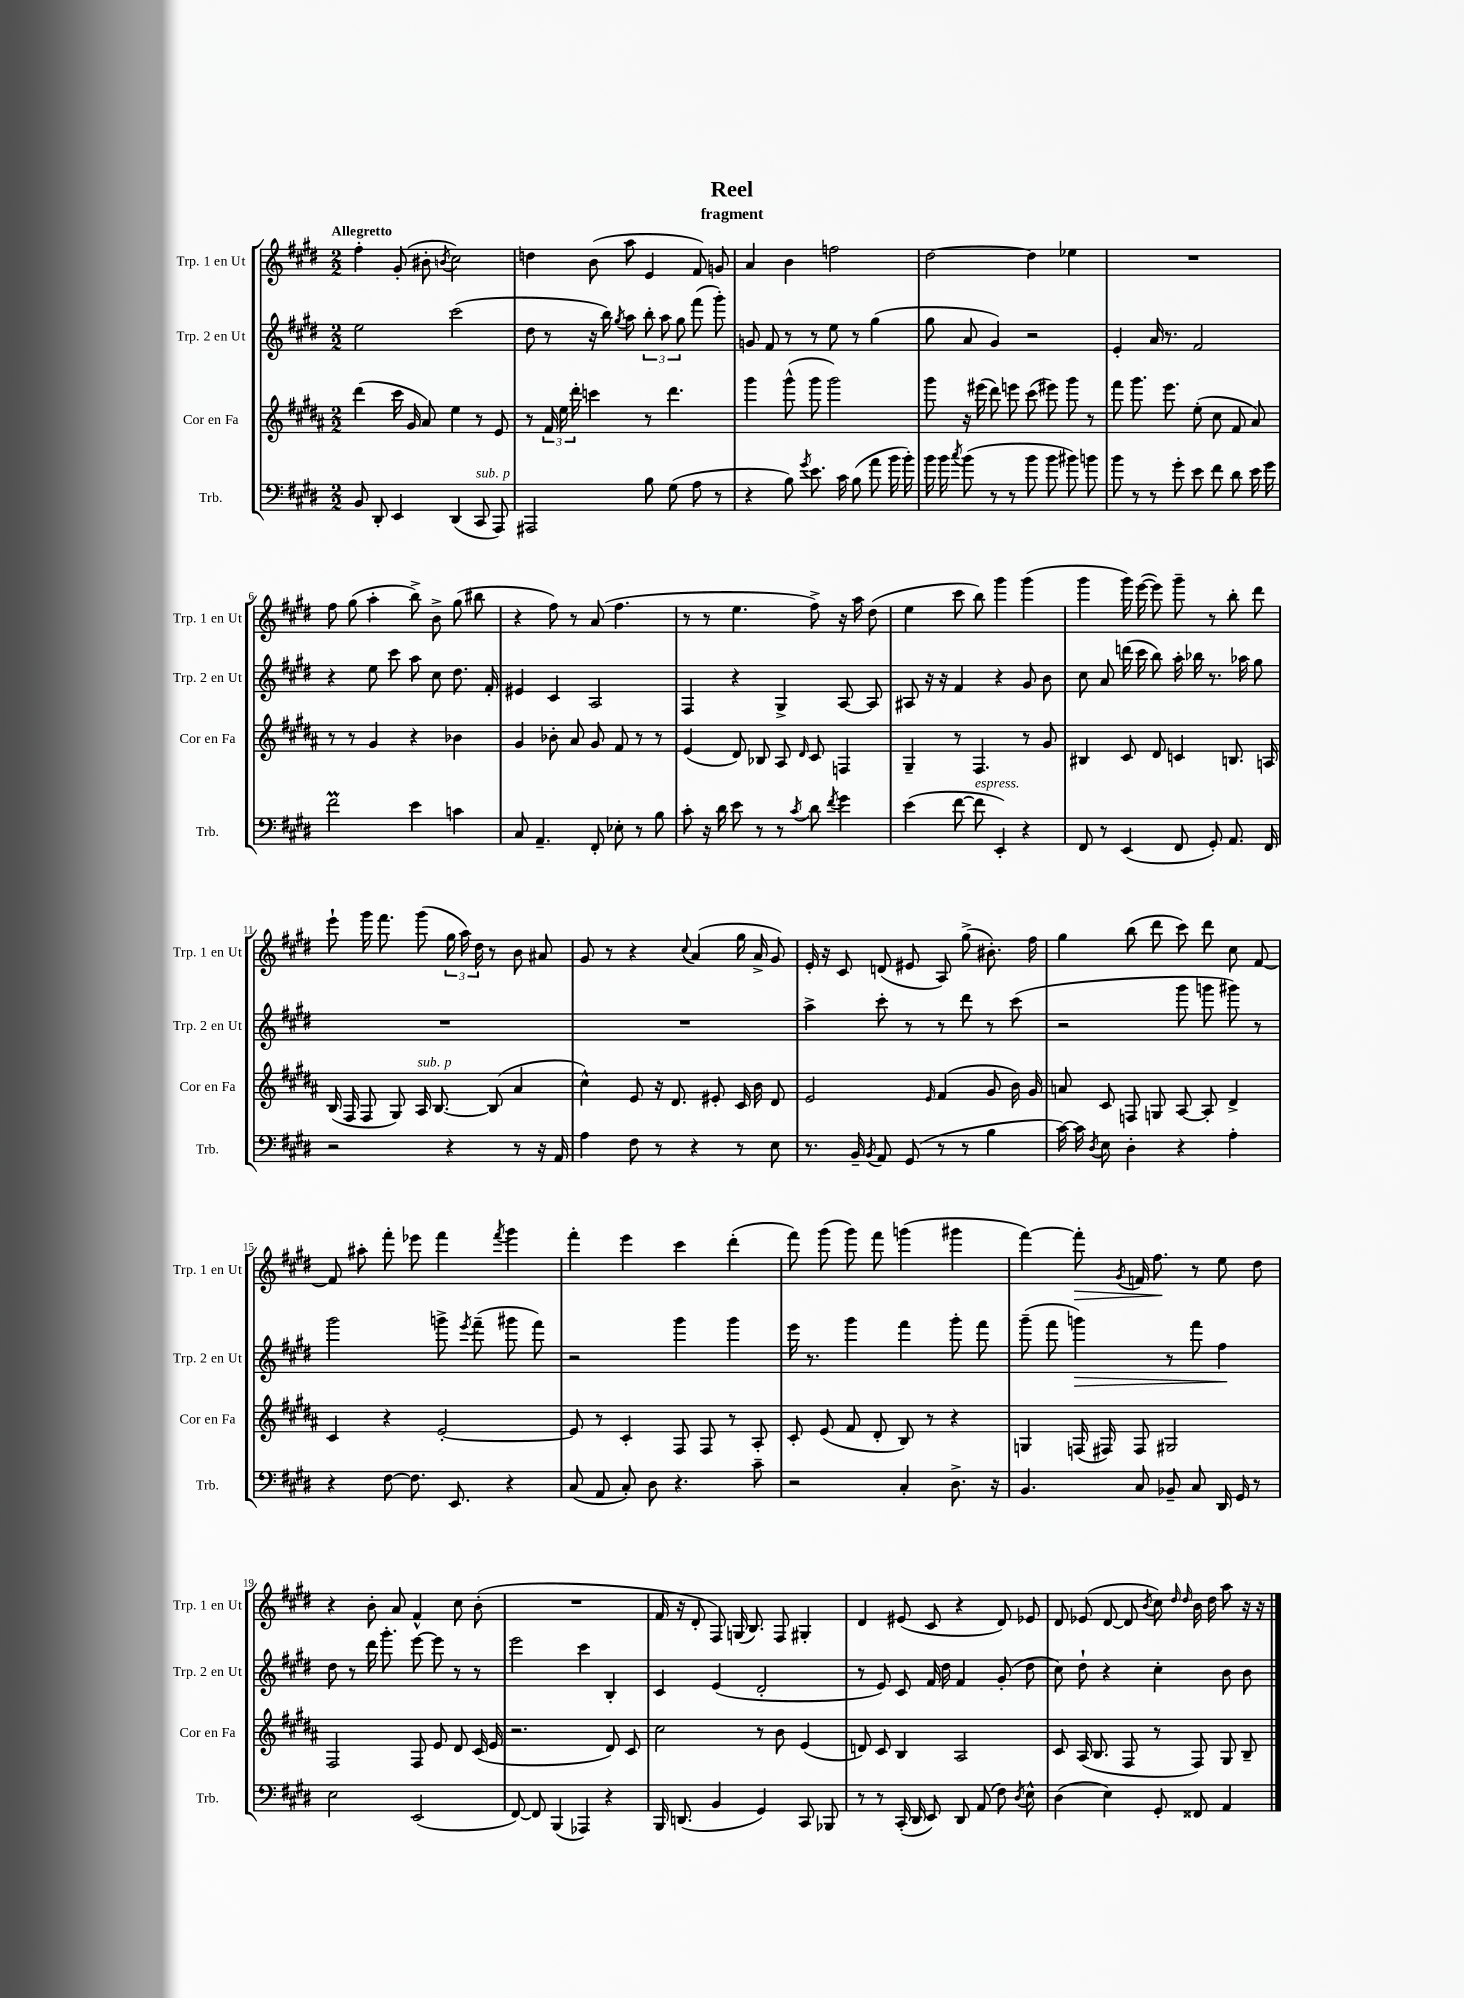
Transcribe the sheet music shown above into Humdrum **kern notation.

**kern	**kern	**kern	**dynam	**kern	**dynam
*part4	*part3	*part2	*part2	*part1	*part1
*staff4	*staff3	*staff2	*staff2	*staff1	*staff1
*I"Trb.	*I"Cor en Fa	*I"Trp. 2 en Ut	*	*I"Trp. 1 en Ut	*
*I'Trb.	*I'Cor en Fa	*I'Trp. 2 en Ut	*	*I'Trp. 1 en Ut	*
*clefF4	*clefG2	*clefG2	*	*clefG2	*
*k[f#c#g#d#]	*k[f#c#g#d#a#]	*k[f#c#g#d#]	*	*k[f#c#g#d#]	*
*M2/2	*M2/2	*M2/2	*	*M2/2	*
=1	=1	=1	=1	=1	=1
!	!	!	!	!LO:TX:a:B:t=Allegretto	!
8BB/	(4ddd#\	2ee\	.	4ff#'\	.
8DD#'/	.	.	.	.	.
4EE/	16ccc#\	.	.	(8g#'/	.
.	16g#/	.	.	.	.
.	8a#/)	.	.	8b#X'\	.
.	.	.	.	8qbn/	.
(4DD#/	4ee\	(2ccc#\	.	2cc#\)	.
!LO:TX:a:i:t=sub. p	!	!	!	!	!
8CC#/	8r	.	.	.	.
8AAA/)	8e/	.	.	.	.
=2	=2	=2	=2	=2	=2
2AAA#X/	8r	8dd#\	.	4ddn\	.
.	24f#/	8r	.	.	.
.	24ee\	.	.	.	.
.	24ddd#'\	.	.	.	.
.	4cccn\	16r	.	(8b\	.
.	.	16bb\)	.	.	.
.	.	8qgg#/	.	.	.
.	.	8aa\	.	8aa\	.
8B\	8r	12bb'\	.	4e/	.
.	.	12aa\	.	.	.
(8G#\	4.ddd#\	.	.	.	.
.	.	12gg#\	.	.	.
8A\	.	(8fff#\	.	8f#/)	.
8r	.	8ggg#'\)	.	8gn/	.
=3	=3	=3	=3	=3	=3
4r	4ggg#\	8gn/	.	4a/	.
.	.	8f#/	.	.	.
8B\)	(8ggg#^^\	8r	.	4b\	.
8qg#/	.	.	.	.	.
8.e\	8ggg#\	8r	.	.	.
.	2ggg#\)	8ee\	.	2ffn\	.
16c#\	.	.	.	.	.
(8B\	.	8r	.	.	.
8a\	.	(4gg#\	.	.	.
16b\	.	.	.	.	.
16b'\)	.	.	.	.	.
=4	=4	=4	=4	=4	=4
16b\	8ggg#\	8gg#\	.	[2dd#\	.
16b\	.	.	.	.	.
8qcc#/	.	.	.	.	.
(8b\	16r	8a/	.	.	.
.	(16eee#X\	.	.	.	.
8r	8ddd#\)	4g#/)	.	.	.
8r	8eeen\	.	.	.	.
8b\	(8ccc#\	2r	.	4dd#\]	.
8b\	8eee#X\)	.	.	.	.
8b#X\)	8ggg#\	.	.	4ee-X\	.
8bn\	8r	.	.	.	.
=5	=5	=5	=5	=5	=5
8b\	8fff#\	4e'/	.	1r	.
8r	8.ggg#\	.	.	.	.
8r	.	16a/	.	.	.
.	8.eee\	8.r	.	.	.
8g#'\	.	.	.	.	.
8e\	(8ee'\	2f#/	.	.	.
8f#\	8cc#\	.	.	.	.
8d#\	8f#/	.	.	.	.
16e\	8a#/)	.	.	.	.
16g#\	.	.	.	.	.
!!LO:LB:g=z
=6	=6	=6	=6	=6	=6
2f#M\	8r	4r	.	8ff#\	.
.	8r	.	.	(8gg#\	.
.	4g#/	8ee\	.	4aa'\	.
.	.	8ccc#\	.	.	.
4e\	4r	8aa\	.	8bb^\)	.
.	.	8cc#\	.	8b^\	.
4cn\	4b-X\	8.dd#\	.	(8gg#\	.
.	.	.	.	8bb#X\	.
.	.	16f#'/	.	.	.
=7	=7	=7	=7	=7	=7
8C#/	4g#/	4e#X/	.	4r	.
4.AA~/	.	.	.	.	.
.	8b-X'\	4c#/	.	8ff#\)	.
.	8a#/	.	.	8r	.
8FF#'/	8g#/	2A/	.	(8a/	.
8E-X'\	8f#/	.	.	4.ff#\	.
8r	8r	.	.	.	.
8B\	8r	.	.	.	.
=8	=8	=8	=8	=8	=8
8c#'\	(4e/	4F#/	.	8r	.
16r	.	.	.	8r	.
16d#\	.	.	.	.	.
8e\	8d#/)	4r	.	4.ee\	.
8r	8B-X/	.	.	.	.
8r	8A#/	4G#^/	.	.	.
8qc#/	16qqd#/	.	.	.	.
8d#\	8c#/	.	.	8ff#^\)	.
8qf#/	.	.	.	.	.
4g#\	4Fn/	[8A/	.	16r	.
.	.	.	.	16aa\	.
.	.	8A/]	.	(8dd#\	.
=9	=9	=9	=9	=9	=9
(4e\	4G#~/	8A#X/	.	4ee\	.
.	.	16r	.	.	.
.	.	16r	.	.	.
[8f#\	8r	4f#/	.	8ccc#\	.
!LO:TX:a:i:t=espress.	!	!	!	!	!
8f#\]	4.F#/	.	.	8bb\)	.
4EE'/)	.	4r	.	4ggg#\	.
4r	8r	8g#/	.	(4ggg#\	.
.	8g#/	8b\	.	.	.
=10	=10	=10	=10	=10	=10
8FF#/	4B#X/	8cc#\	.	4ggg#\	.
8r	.	8a/	.	.	.
(4EE/	8c#/	(16dddn\	.	16ggg#\)	.
.	.	16ccc#\	.	([16eee\	.
.	8d#/	8bb\)	.	8eee\])	.
8FF#/	4cn/	16aa'\	.	8ggg#~\	.
.	.	16bb-X\	.	.	.
8GG#'/)	.	8.r	.	8r	.
8.AA/	8.Bn/	.	.	8bb'\	.
.	.	16aa-X\	.	.	.
.	.	8gg#\	.	8ddd#\	.
16FF#/	16An/	.	.	.	.
!!LO:LB:g=z
=11	=11	=11	=11	=11	=11
2r	(16B/	1r	.	8eee`\	.
.	16F#/	.	.	.	.
.	8F#/	.	.	16ggg#\	.
.	.	.	.	8.fff#\	.
.	8G#/)	.	.	.	.
!	!LO:TX:a:i:t=sub. p	!	!	!	!
.	16A#/	.	.	(8ggg#\	.
.	[8.B/	.	.	.	.
4r	.	.	.	24gg#\	.
.	.	.	.	24aa\)	.
.	.	.	.	24dd#\	.
.	(8B/]	.	.	8r	.
8r	4a#/	.	.	8b\	.
16r	.	.	.	8a#X/	.
16AA/	.	.	.	.	.
=12	=12	=12	=12	=12	=12
4A\	4cc#^^\)	1r	.	8g#/	.
.	.	.	.	8r	.
8F#\	8e/	.	.	4r	.
8r	16r	.	.	.	.
.	8.d#/	.	.	.	.
.	.	.	.	8qqcc#/	.
4r	.	.	.	(4a/	.
.	8e#X'/	.	.	.	.
8r	16c#/	.	.	16gg#\	.
.	16b\	.	.	16a^/	.
8E\	8d#/	.	.	8g#/)	.
=13	=13	=13	=13	=13	=13
8.r	2e/	4aa^\	.	16e'/	.
.	.	.	.	16r	.
.	.	.	.	8c#/	.
16BB~/	.	.	.	.	.
8qBB/	.	.	.	.	.
8AA/	.	8ccc#'\	.	(8dn/	.
(8GG#/	.	8r	.	8e#X/	.
.	16qqe/	.	.	.	.
8r	(4f#/	8r	.	8A/)	.
8r	.	8ddd#\	.	(8gg#^\	.
4B\	8g#/	8r	.	8.b#X'\)	.
.	16b\)	(8ccc#\	.	.	.
.	16g#/	.	.	16ff#\	.
=14	=14	=14	=14	=14	=14
[16c#\)	8an/	2r	.	4gg#\	.
16c#\]	.	.	.	.	.
8qD#/	.	.	.	.	.
8E\	8c#/	.	.	.	.
4D#'\	8Fn/	.	.	(8bb\	.
.	8Gn/	.	.	8ddd#\	.
4r	[8A#/	8ggg#\	.	8ccc#\)	.
.	8A#'/]	8gggn\	.	8ddd#\	.
4A'\	4d#^/	8ggg#X\)	.	8cc#\	.
.	.	8r	.	[8f#/	.
!!LO:LB:g=z
=15	=15	=15	=15	=15	=15
4r	4c#/	2ggg#\	.	8f#/]	.
.	.	.	.	8aa#X'\	.
[8F#\	4r	.	.	8fff#'\	.
8.F#\]	.	.	.	8eee-X\	.
.	[2e'/	8gggn^\	.	4fff#\	.
8.EE/	.	.	.	.	.
.	.	8qeee/	.	.	.
.	.	(8fff#~\	.	.	.
.	.	.	.	8qfff#/	.
4r	.	8ggg#X\	.	4ggg#\	.
.	.	8fff#\)	.	.	.
=16	=16	=16	=16	=16	=16
(8C#/	8e/]	2r	.	4fff#'\	.
8AA/	8r	.	.	.	.
8C#'/)	4c#'/	.	.	4eee\	.
8D#\	.	.	.	.	.
4.r	8F#/	4ggg#\	.	4ccc#\	.
.	8F#/	.	.	.	.
.	8r	4ggg#\	.	(4ddd#'\	.
8c#~\	8A#'/	.	.	.	.
=17	=17	=17	=17	=17	=17
2r	8c#'/	16eee\	.	8fff#\)	.
.	.	8.r	.	.	.
.	(8e/	.	.	(8ggg#\	.
.	8f#/	4ggg#\	.	8ggg#\)	.
.	8d#'/	.	.	8fff#\	.
4C#'/	8B/)	4fff#\	.	(4gggn\	.
.	8r	.	.	.	.
8.D#^\	4r	8ggg#'\	.	4ggg#X\	.
.	.	8fff#\	.	.	.
16r	.	.	.	.	.
=18	=18	=18	=18	=18	=18
4.BB/	4Gn/	(8ggg#~\	.	[4fff#\)	.
.	.	8fff#\	.	.	.
!	!	!	!LO:HP:b	!	!LO:HP:b
.	(16Fn/	4gggn\)	>	8fff#'\]	>
.	16F#X/)	.	.	.	.
.	.	.	.	8qg#/	.
8C#/	8F#/	.	.	16fn/	.
.	.	.	.	8.ff#\	.
8BB-X~/	2G#X/	8r	.	.	.
8C#/	.	8fff#\	.	8r	]
16DD#/	.	4ff#\	.	8ee\	.
16GG#/	.	.	.	.	.
8r	.	.	.	8dd#\	.
.	.	.	]	.	.
!!LO:LB:g=z
=19	=19	=19	=19	=19	=19
2E\	2F#/	8dd#\	.	4r	.
.	.	8r	.	.	.
.	.	16ddd#\	.	8b'\	.
.	.	8.ggg#'\	.	.	.
.	.	.	.	8a/	.
(2EE/	8F#/	[8eee\	.	4f#^^/	.
.	8e/	8eee\]	.	.	.
.	8d#/	8r	.	8cc#\	.
.	(16c#/	8r	.	(8b'\	.
.	16e/	.	.	.	.
=20	=20	=20	=20	=20	=20
[8FF#/)	2.r	2eee\	.	1r	.
8FF#/]	.	.	.	.	.
(4BBB/	.	.	.	.	.
4AAA-X/)	.	4ccc#\	.	.	.
4r	8d#/)	4B'/	.	.	.
.	8c#/	.	.	.	.
=21	=21	=21	=21	=21	=21
16BBB/	2cc#\	4c#/	.	16f#/	.
(8.DDn/	.	.	.	16r	.
.	.	.	.	8d#'/	.
4BB/	.	(4e/	.	8F#/)	.
.	.	.	.	(16Gn/	.
.	.	.	.	8.B/)	.
4GG#/)	8r	2d#'/	.	.	.
.	8b\	.	.	8F#/	.
8CC#/	(4e/	.	.	4G#X'/	.
8BBB-X/	.	.	.	.	.
=22	=22	=22	=22	=22	=22
8r	8dn/)	8r	.	4d#/	.
8r	8c#/	8e/)	.	.	.
(16CC#'/	4B/	8c#/	.	(8e#X/	.
16DD#/	.	.	.	.	.
8EE/)	.	16f#/	.	8c#/	.
.	.	16dd#\	.	.	.
8DD#/	2A#/	4f#/	.	4r	.
(8AA/	.	.	.	.	.
8F#\)	.	(8g#'/	.	8d#/)	.
8qD#/	.	.	.	.	.
8E^^\	.	8dd#\	.	8e-X/	.
=23	=23	=23	=23	=23	=23
(4D#\	8c#/	8cc#\)	.	8d#/	.
.	(16A#/	8dd#`\	.	(8e-X/	.
.	8.B/	.	.	.	.
4E\)	.	4r	.	[8d#/	.
.	8F#/	.	.	8d#/]	.
.	.	.	.	8qb/	.
8GG#'/	8r	4cc#'\	.	8cc#\)	.
.	.	.	.	16qqdd#/	.
.	.	.	.	16qqdd#/	.
8FF##X/	8F#/)	.	.	16b\	.
.	.	.	.	16dd#\	.
4AA/	8G#/	8b\	.	8aa\	.
.	8B~/	8b\	.	16r	.
.	.	.	.	16r	.
==	==	==	==	==	==
*-	*-	*-	*-	*-	*-
